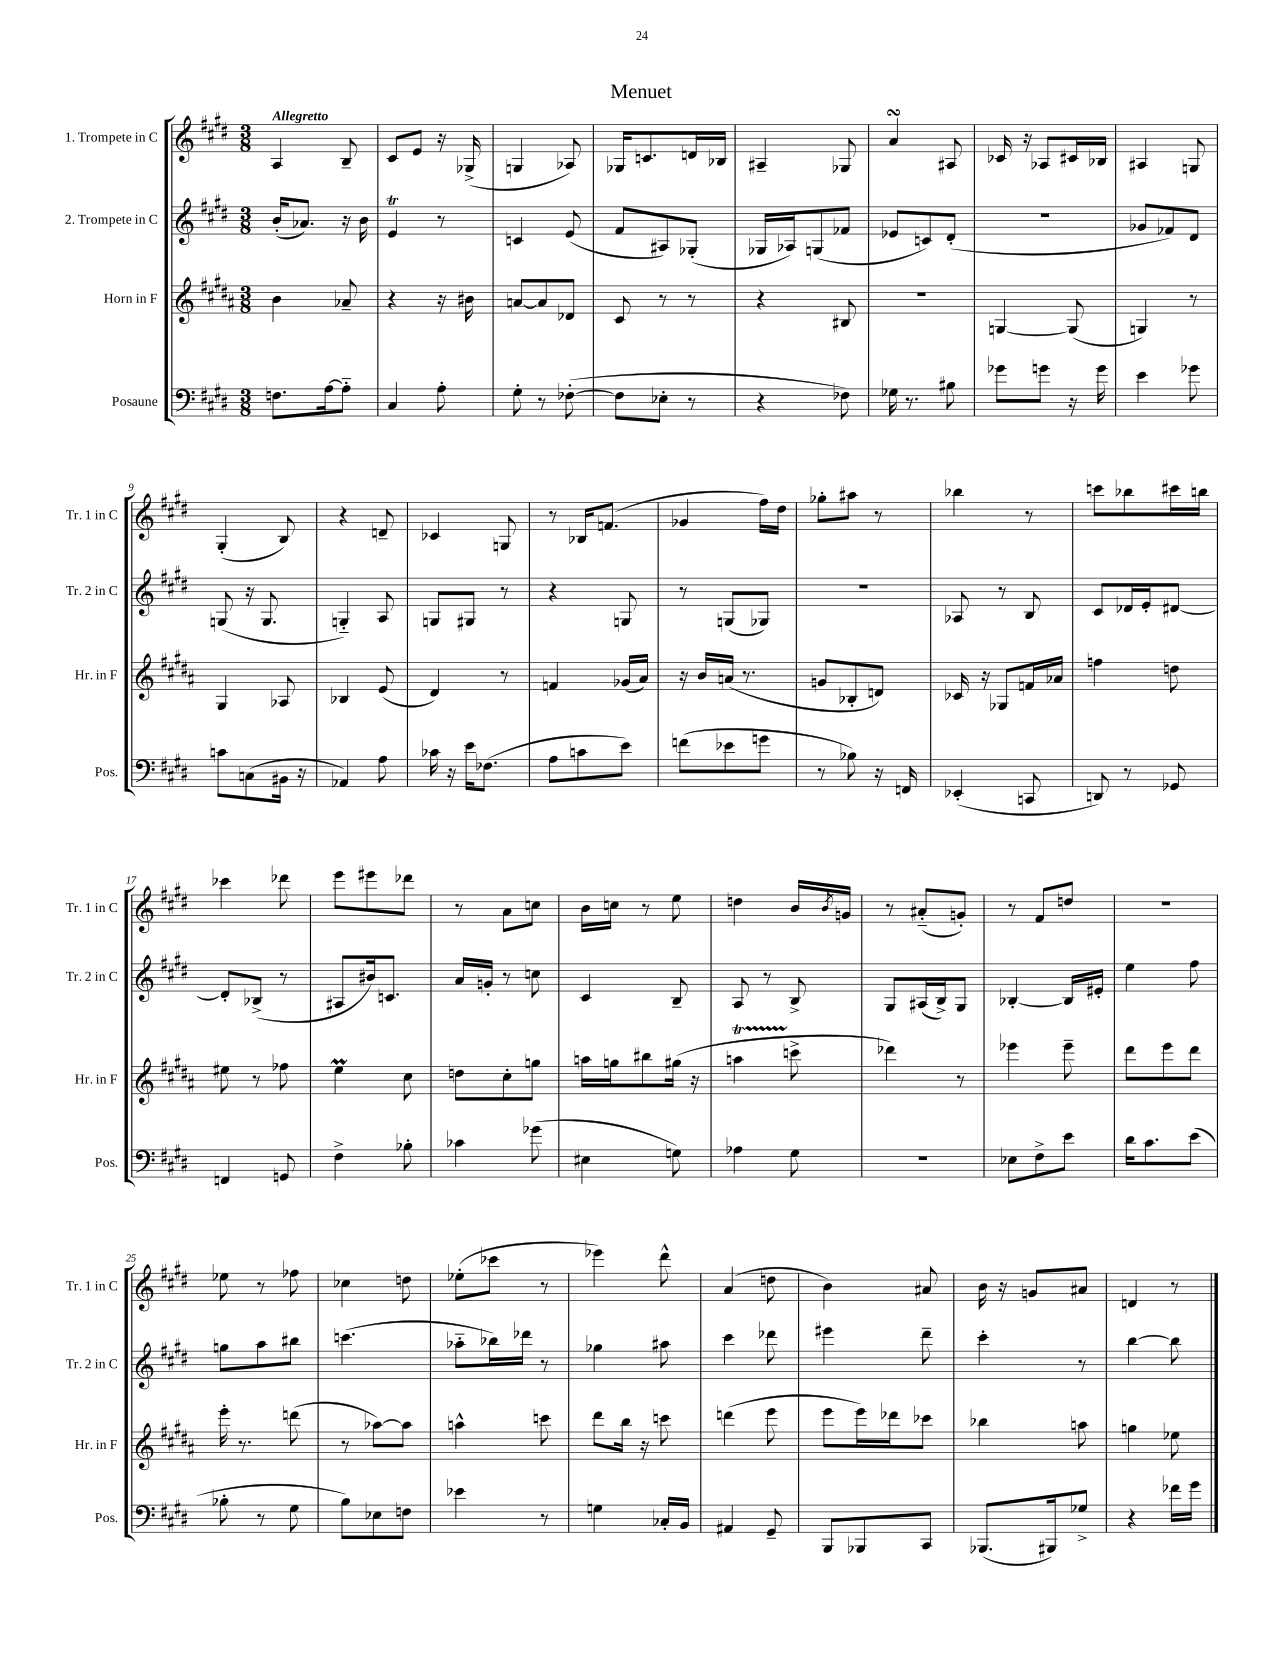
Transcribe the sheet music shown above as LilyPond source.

\header { title = "Menuet" }
<<
\new StaffGroup <<
\new Staff = "s0" \with { instrumentName = "1. Trompete in C" shortInstrumentName = "Tr. 1 in C" } {
    \clef treble \key e \major \numericTimeSignature \time 3/8 \tempo "Allegretto"
    a4 b8-- |
    cis'8 e'8 r16 ges16->( |
    g4 aes8) |
    ges16 c'8. d'16 bes16 |
    ais4-- ges8 |
    a'4\turn ais8 |
    ces'16 r16 aes8 cis'16 bes16 |
    ais4 g8 |
    gis4-.( b8) |
    r4 d'8-- |
    ces'4 g8 |
    r8 bes16 f'8.( |
    ges'4 fis''16) dis''16 |
    ges''8-. ais''8 r8 |
    bes''4 r8 |
    c'''8 bes''8 cis'''16 b''16 |
    ces'''4 des'''8 |
    e'''8 eis'''8 des'''8 |
    r8 a'8 c''8 |
    b'16 c''16 r8 e''8 |
    d''4 b'16 \acciaccatura { b'8 } g'16 |
    r8 ais'8-_( g'8-.) |
    r8 fis'8 d''8 |
    R4. |
    ees''8 r8 fes''8 |
    ces''4 d''8 |
    ees''8-.( ces'''8 r8 |
    ees'''4) dis'''8-^ |
    a'4( d''8 |
    b'4) ais'8 |
    b'16 r16 g'8 ais'8 |
    d'4 r8 \bar "|." |
}
\new Staff = "s1" \with { instrumentName = "2. Trompete in C" shortInstrumentName = "Tr. 2 in C" } {
    \clef treble \key e \major \numericTimeSignature \time 3/8
    b'16-.( aes'8.) r16 b'16 |
    e'4\trill r8 |
    c'4 e'8( |
    fis'8 ais8) ges8-.( |
    ges16 aes16) g8( fes'8 |
    ees'8 c'8) dis'8-.( |
    R4. |
    ges'8 fes'8) dis'8 |
    g8( r16 g8. |
    g4-_) a8 |
    g8 gis8 r8 |
    r4 g8 |
    r8 g8( ges8) |
    R4. |
    aes8 r8 b8 |
    cis'8 des'16 e'16-. dis'8~ |
    dis'8-. bes8->( r8 |
    ais8 bis'16) c'8. |
    a'16 g'16-. r8 c''8 |
    cis'4 b8-- |
    a8 r8 b8-> |
    gis8 ais16( b16->) gis8 |
    bes4~-. bes16 eis'16-. |
    e''4 fis''8 |
    g''8 a''8 bis''8 |
    c'''4.( |
    aes''8-_ bes''16) des'''16 r8 |
    ges''4 ais''8 |
    cis'''4 des'''8 |
    eis'''4 dis'''8-- |
    cis'''4-. r8 |
    b''4~ b''8 \bar "|." |
}
\new Staff = "s2" \with { instrumentName = "Horn in F" shortInstrumentName = "Hr. in F" } {
    \clef treble \key b \major \numericTimeSignature \time 3/8
    b'4 aes'8-- |
    r4 r16 bis'16 |
    a'8~ a'8 des'8 |
    cis'8 r8 r8 |
    r4 bis8 |
    R4. |
    g4~ g8( |
    g4) r8 |
    gis4 aes8 |
    bes4 e'8( |
    dis'4) r8 |
    f'4 ges'16( ais'16) |
    r16 b'16 a'16( r8. |
    g'8 bes8-. d'8) |
    ces'16 r16 ges8 f'16 aes'16 |
    f''4 d''8 |
    eis''8 r8 fes''8 |
    e''4\prall cis''8 |
    d''8 cis''8-. g''8 |
    a''16 g''16 bis''8 gis''16( r16 |
    a''4\startTrillSpan c'''8->\stopTrillSpan |
    des'''4) r8 |
    ees'''4 ees'''8-- |
    dis'''8 e'''8 dis'''8 |
    e'''16-. r8. d'''8( |
    r8 aes''8~) aes''8 |
    a''4-^ c'''8 |
    dis'''8 b''16 r16 c'''8 |
    d'''4( e'''8 |
    e'''8 e'''16) des'''16 ces'''8 |
    bes''4 a''8 |
    g''4 ees''8 \bar "|." |
}
\new Staff = "s3" \with { instrumentName = "Posaune" shortInstrumentName = "Pos." } {
    \clef bass \key e \major \numericTimeSignature \time 3/8
    f8. a16~ a8-_ |
    cis4 a8-. |
    gis8-. r8 fes8~-.( |
    fes8 ees8-. r8 |
    r4 fes8) |
    ges16 r8. bis8 |
    ges'8 g'8 r16 g'16 |
    e'4 ges'8 |
    c'8 c8( bis,16 r16 |
    aes,4) a8 |
    ces'16 r16 e'16 fes8.( |
    a8 c'8 e'8) |
    f'8( ees'8 g'8 |
    r8 bes8) r16 f,16 |
    ees,4-.( c,8 |
    d,8) r8 ges,8 |
    f,4 g,8 |
    fis4-> bes8-. |
    ces'4 ges'8( |
    eis4 g8) |
    aes4 gis8 |
    R4. |
    ees8 fis8-> e'8 |
    dis'16 cis'8. e'8( |
    bes8-. r8 gis8 |
    b8) ees8 f8 |
    ees'4 r8 |
    g4 ces16-. b,16 |
    ais,4 gis,8-- |
    b,,8 bes,,8 cis,8 |
    bes,,8.( bis,,16) ges8-> |
    r4 fes'16 gis'16 \bar "|." |
}
>>
>>
